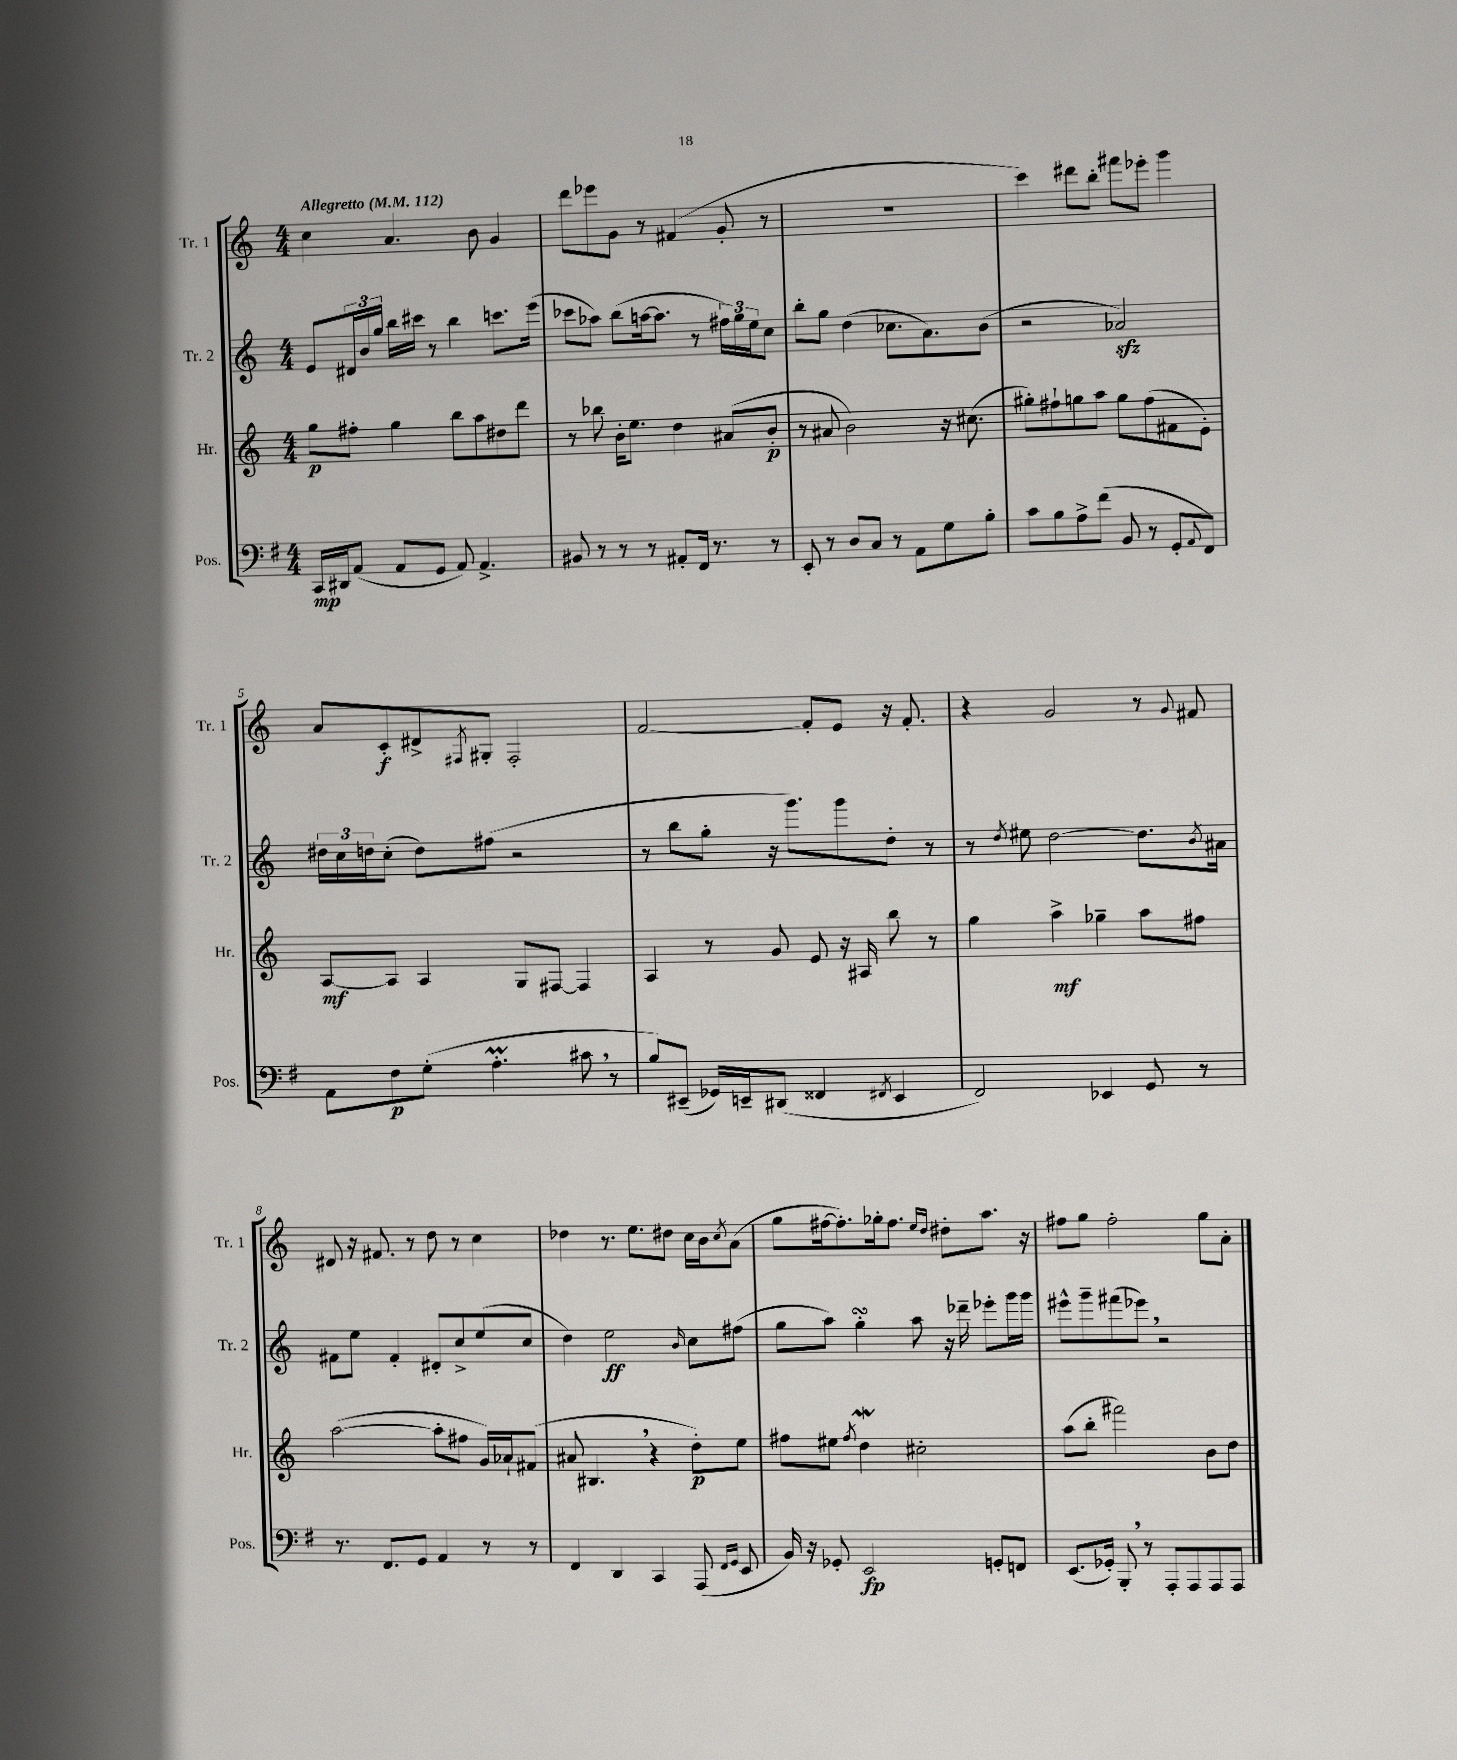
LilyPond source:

<<
\new StaffGroup <<
\new Staff = "s0" \with { instrumentName = "Tr. 1" shortInstrumentName = "Tr. 1" } {
    \clef treble \key c \major \numericTimeSignature \time 4/4 \tempo "Allegretto" 4 = 112
    c''4 a'4. b'8 g'4 |
    d'''8 ees'''8 g'8 r8 fis'4( g'8-. r8 |
    R1 |
    c'''4) dis'''8 b''8-. fis'''8 ees'''8-. g'''4 |
    a'8 c'8-.\f dis'8-> \acciaccatura { fis8 } gis8-. fis2-. |
    f'2~ f'8-. e'8 r16 f'8.-. |
    r4 g'2 r8 \appoggiatura { g'8 } fis'8 |
    dis'8 r16 fis'8. r8 d''8 r8 c''4 |
    des''4 r8. e''8. dis''8 c''16 b'16 \acciaccatura { c''8 } a'8( |
    g''8 fis''16~ fis''8.-.) ges''16-. fis''8. \grace { e''16 d''16 } dis''8-. a''8. r16 |
    fis''8 g''8 fis''2-. g''8 a'8-. \bar "|." |
}
\new Staff = "s1" \with { instrumentName = "Tr. 2" shortInstrumentName = "Tr. 2" } {
    \clef treble \key c \major \numericTimeSignature \time 4/4
    e'8 \tuplet 3/2 { dis'16 b'16 g''16 } b''16 cis'''16 r8 b''4 c'''8. e'''16( |
    ces'''8 aes''8) b''8( a''16~ a''8. r8 \tuplet 3/2 { fis''16) g''16 e''16 } c''8 |
    b''8-. g''8 d''4( ces''8. a'8.) b'8( |
    r2 aes'2\sfz) |
    \tuplet 3/2 { dis''16 c''16 d''16 } c''8-.( d''8) fis''8( r2 |
    r8 b''8 g''8-. r16 g'''8.) g'''8 d''8-. r8 |
    r8 \acciaccatura { d''8 } eis''8 d''2~ d''8. \acciaccatura { b'8 } ais'16 |
    fis'8 e''8 fis'4-. dis'8-. c''8-> e''8( c''8 |
    d''4) e''2\ff \grace { b'16 } c''8 fis''8( |
    g''8 a''8) g''4-.\turn a''8 r16 des'''16-- ees'''8-. g'''16 g'''16 |
    eis'''8-^ g'''8-- fis'''8( ees'''8) \breathe r2 \bar "|." |
}
\new Staff = "s2" \with { instrumentName = "Hr." shortInstrumentName = "Hr." } {
    \clef treble \key c \major \numericTimeSignature \time 4/4
    g''8\p fis''8-. g''4 b''8 a''8 dis''8 d'''8 |
    r8 bes''8 b'16-. e''8. d''4 ais'8( b'8-.\p |
    r8 ais'8 b'2) r16 cis''8.( |
    gis''8-.) fis''8-! g''8 a''8 g''8 fis''8( fis'8 e'8-.) |
    a8~\mf a8 a4 g8 fis8~ fis4 |
    a4 r8 g'8 e'8 r16 ais16 b''8 r8 |
    g''4 a''4->\mf ges''4-- a''8 fis''8 |
    a''2~( a''8-. fis''8 g'16) aes'16-! fis'8( |
    ais'8 bis4. \breathe r4 d''8-.\p) e''8 |
    fis''8 eis''8 \acciaccatura { fis''8 } d''4\mordent cis''2-. |
    a''8( b''8-. fis'''2) b'8 d''8 \bar "|." |
}
\new Staff = "s3" \with { instrumentName = "Pos." shortInstrumentName = "Pos." } {
    \clef bass \key g \major \numericTimeSignature \time 4/4
    c,16\mp dis,16 a,8( a,8 g,8 a,8) a,4.-> |
    bis,8 r8 r8 r8 ais,8-. fis,16 r8. r8 |
    e,8-. r8 d8 c8 r8 a,8 g8 b8-. |
    c'8 b8 a8-> fis'8( b,8 r8 g,8-. \appoggiatura { a,8 } fis,8) |
    a,8 fis8\p g8-.( a4.-.\prall cis'8 \breathe r8 |
    b8) eis,8--( ges,16) e,16-- dis,8( fisis,4 \acciaccatura { fis,8 } e,4 |
    fis,2) ees,4 g,8 r8 |
    r8. fis,8. g,8 a,4 r8 r8 |
    fis,4 d,4 c,4 a,,8( \grace { fis,16 g,16 } e,8 |
    b,16) r16 ges,8-. e,2\fp g,8-. f,8 |
    e,8.( ges,16-.) b,,8-. \breathe r8 a,,8-. a,,8 a,,8 a,,8 \bar "|." |
}
>>
>>
